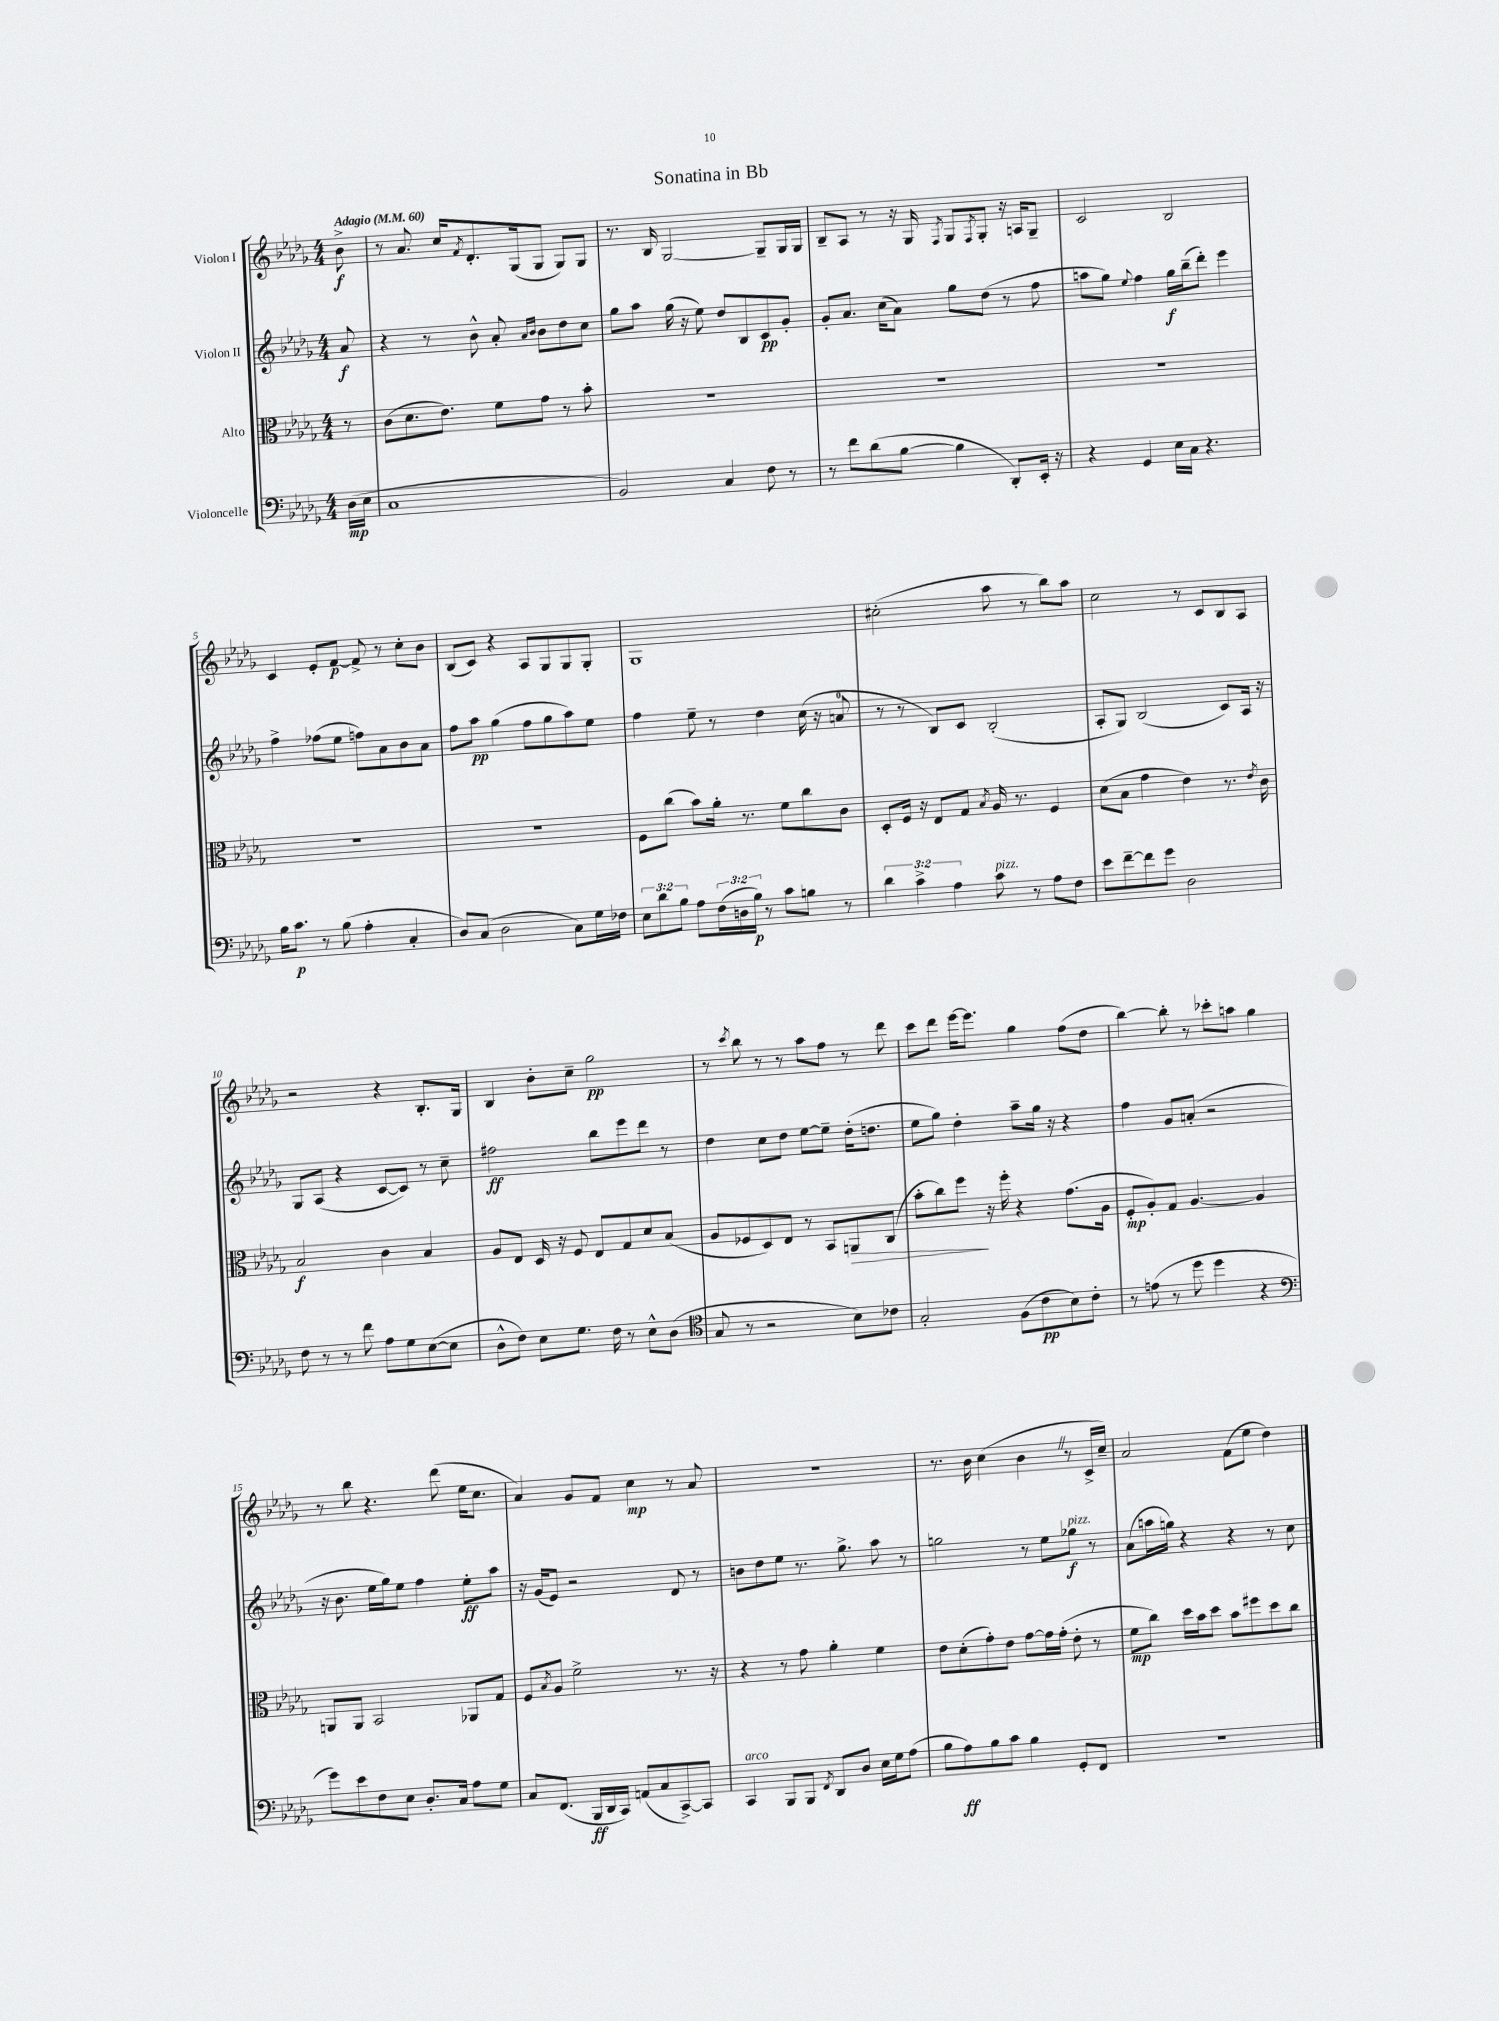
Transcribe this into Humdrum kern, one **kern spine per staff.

**kern	**kern	**kern	**kern
*staff4	*staff3	*staff2	*staff1
*clefF4	*clefC3	*clefG2	*clefG2
*k[b-e-a-d-g-]	*k[b-e-a-d-g-]	*k[b-e-a-d-g-]	*k[b-e-a-d-g-]
*M4/4	*M4/4	*M4/4	*M4/4
*MM60	*MM60	*MM60	*MM60
(16D-	8r	8a-	8b-^
16E-	.	.	.
=	=	=	=
1C	(8c	4r	8r
.	8.d-	.	8.a-
.	.	8r	.
.	8.e-)	.	16cc
.	.	.	8qf
.	.	8b-^^	8.d-'
.	8f	8a-'	.
.	.	.	(16G-
.	.	16qqa-	.
.	.	16qqb-	.
.	8g-	8b-	8G-
.	8r	8dd-	8G-)
.	8b-'	8cc	8G-
=	=	=	=
2BB-)	1r	8gg-	8.r
.	.	8aa-	.
.	.	.	16B-
.	.	(16gg-	[2G-
.	.	16r	.
.	.	8ee-)	.
4C	.	8dd-	.
.	.	8B-	.
8F	.	8c	8G-~]
8r	.	8g-'	16G-
.	.	.	16G-
=	=	=	=
8r	1r	8g-'	8B-~
8f	.	8.a-	8A-
(8d-	.	.	8r
.	.	(16cc	.
[8B-	.	8a-)	16r
.	.	.	16G-
.	.	.	8qF
4B-]	.	8gg-	8G-
.	.	.	8qF
.	.	(8dd-	8G-'
8DD-')	.	8r	16r
.	.	.	16A
16EE-'	.	8ff	8G-~
16r	.	.	.
=	=	=	=
4r	1r	8aa	2c
.	.	8gg-)	.
.	.	8qqee-	.
4GG-	.	4ff	.
16E-	.	16gg-	2B-
16C	.	(16bb-~	.
4.r	.	8ddd-')	.
.	.	4eee-	.
=	=	=	=
16B-	1r	4ff^	4c
8.c	.	.	.
8r	.	(8ff-	8e-'
(8B-	.	8ee-	[8f
4A-'	.	8ff)	8f^]
.	.	8a-	8r
4C'	.	8b-	8cc'
.	.	8a-	8b-
=	=	=	=
8D-)	1r	8ff	(8B-
(8C	.	8aa-	8c)
2D-	.	(4gg-	4r
.	.	8ff	8A-
.	.	8gg-	8G-
8C)	.	8aa-)	8G-
16G-	.	8ee-	8G-'
16F-	.	.	.
=	=	=	=
12E-	8F	4ff	1G-
12d-	.	.	.
.	(8cc	.	.
12B-	.	.	.
8A-	8b-)	8ee-~	.
(24F	16a-'	8r	.
24D	.	.	.
.	8.r	.	.
24B-)	.	.	.
8r	.	4dd-	.
8c	8f	.	.
8B	8cc	(16cc	.
.	.	16r	.
8r	8c	8a	.
=	=	=	=
6d-	8D-'	8r	(2cc#'
.	16F	8r	.
6c^	.	.	.
.	16r	.	.
.	8E-	8B-)	.
6A-	.	.	.
.	8G-	8c	.
.	8qB-	.	.
8c	16A-	(2B-'	8aa-
.	8.r	.	.
8r	.	.	8r
8A-	4F	.	8bb-)
8F	.	.	8aa-
=	=	=	=
8e-	(8d-	8A-'	2cc
[8f~	8B-	8G-)	.
8f]	4g-	(2B-	.
8g-	.	.	.
2D-	4e-)	.	8r
.	.	.	8c
.	8.r	8c)	8B-
.	.	16A-	8A-
.	8qe-	.	.
.	16c	16r	.
=	=	=	=
8F	2B-	8G-	2r
8r	.	(8A-	.
8r	.	4r	.
8f	.	.	.
8A-	4c	[8c	4r
8G-	.	8c])	.
([8E-	4B-	8r	8.B-'
8E-]	.	8cc~	.
.	.	.	16G-
=	=	=	=
8D-^^	8A-	2ff#	4B-
8F)	8E-	.	.
8E-	16D-	.	8b-'
.	16r	.	.
8.G-	8F	.	8cc~
.	8E-	8bb-	2gg-
16F	.	.	.
8r	8G-	8eee-	.
8E-^^	8d-	8ddd-	.
(8D-	(8B-	8r	.
=	=	=	=
*clefC4	*	*	*
8G-	8A-	4dd-	8r
.	.	.	8qccc
8r	8F-	.	8bb-
2r	8D-)	8cc	8r
.	8E-	8dd-	8r
.	8r	[8ee-	8aa-
.	8BB-	8ee-~]	8ff
8B-)	8AA	(16dd-'	8r
.	.	8.dd	.
8c-	(8C	.	8ddd-
=	=	=	=
2G-'	8b-'	8ee-	8ccc
.	8cc)	8gg-)	8ddd-
.	8ff	4dd-'	[16eee-
.	.	.	8.eee-]
.	16r	.	.
.	16ff'	.	.
(8F	4r	8aa-~	4gg-
8c	.	16gg-	.
.	.	16r	.
8B-)	(8.g-	4r	(8ff
8c'	.	.	8dd-
.	16A-	.	.
=	=	=	=
8r	8F'	4ff	[4bb-)
(8e	8A-')	.	.
8r	8G-	8g-	8bb-']
8dd-	[4.A-	(8a'	8r
4dd-	.	2r	8ccc-'
.	.	.	8aa
4r	4A-]	.	4gg-
=	=	=	=
*clefF4	*	*	*
8g-)	8AA	16r	8r
.	.	8.b-	.
8e-	8AA	.	8bb-
8F	2BB-	16ee-	4.r
.	.	16gg-)	.
8E-	.	8ee-	.
8.D-'	.	4ff	.
.	.	.	(8ddd-
16C	.	.	.
8A-	8AA-	8ee-'	16ee-
.	.	.	8.cc
8G-	8G-	8aa-	.
=	=	=	=
8C	8F	16r	4a-)
.	.	(16g-	.
.	8qB-	.	.
(8.FF	8A-	8e-)	.
.	2f^	2r	8g-
16BBB-	.	.	.
16DD-	.	.	8f
16CC)	.	.	.
(8AA	.	.	4cc
8C	.	.	.
[8CC^)	8.r	8d-	8r
8CC]	.	8r	8a-
.	16r	.	.
=	=	=	=
4CC	4r	8b	1r
.	.	8dd-	.
8BBB-	8r	8ee-	.
8BBB-	8g-	8.r	.
8qFF	.	.	.
8DD-	4a-'	.	.
.	.	8.gg-^	.
8D-	.	.	.
16E-	4f	8aa-	.
16G-	.	.	.
(8A-	.	8r	.
=	=	=	=
8B-	8e-	2gg	8.r
8A-)	(8d-'	.	.
.	.	.	16b-
8B-	8g-')	.	(4cc
8c	8e-	.	.
4B-	[8g-	8r	4b-
.	16g-]	8ee-	.
.	(16g-'	.	.
8GG-'	8e-'	8gg-	8r
8FF	8r	8r	16c^
.	.	.	16cc~)
=	=	=	=
1r	8f	(8a-	2a-
.	8cc)	16aa	.
.	.	16gg)	.
.	16dd-	4r	.
.	16b-	.	.
.	8dd-	.	.
.	8b-	4r	(8f
.	8ff#	.	8ee-
.	8dd-	8r	4dd-)
.	8cc	8cc	.
==	==	==	==
*-	*-	*-	*-
